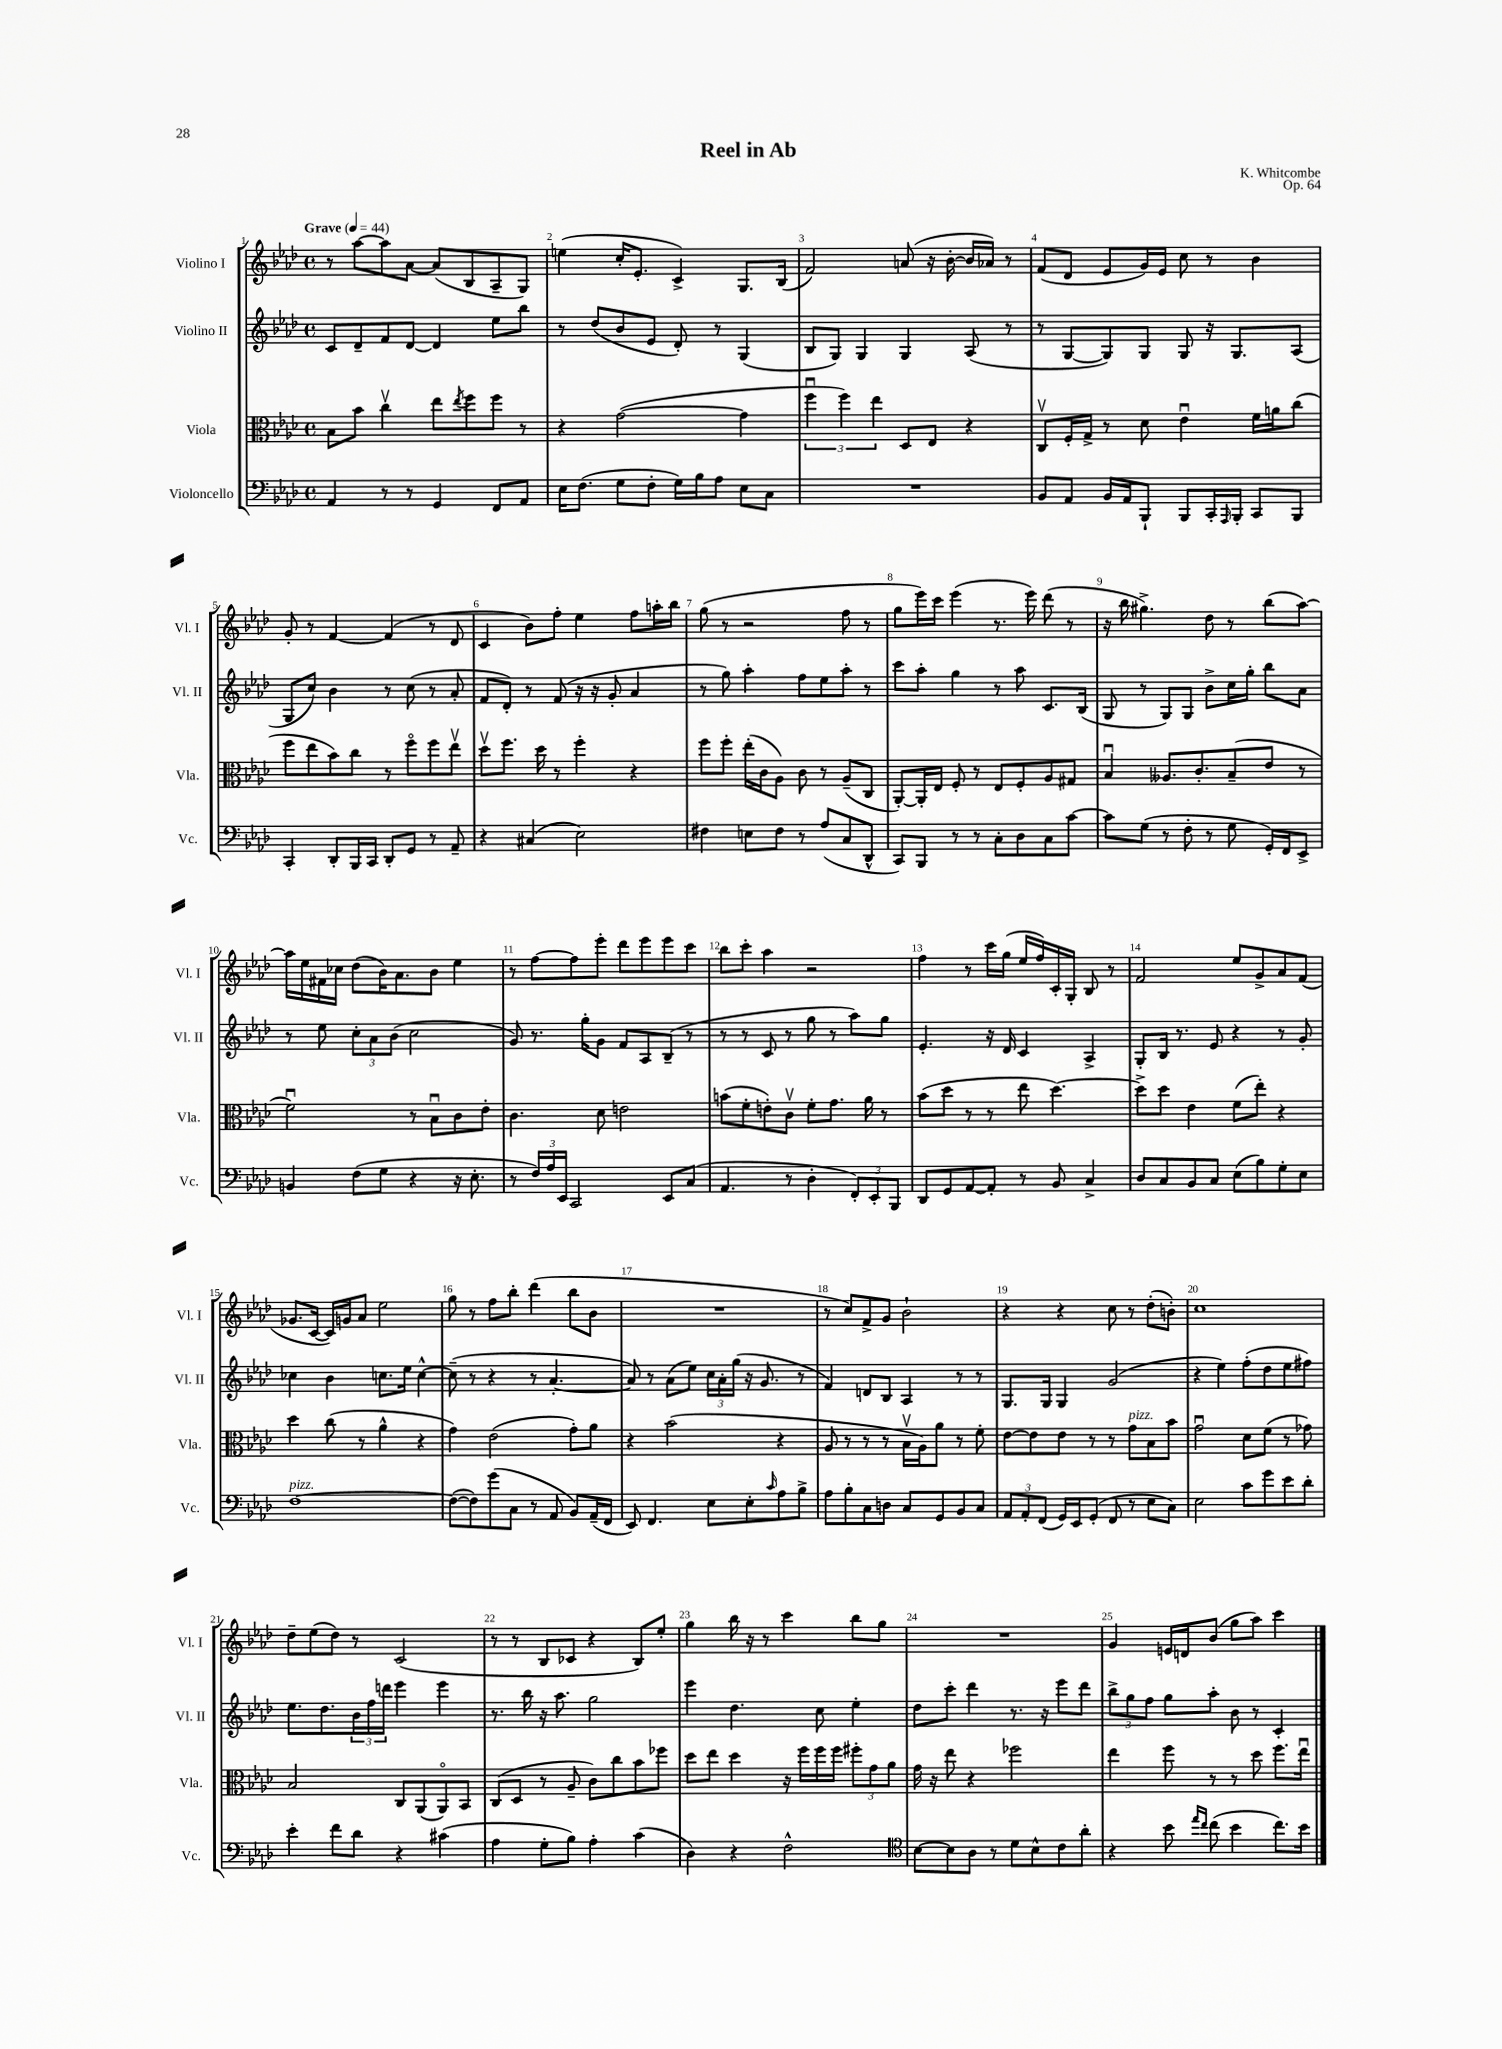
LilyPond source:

\header { title = "Reel in Ab" composer = "K. Whitcombe" opus = "Op. 64" }
<<
\new StaffGroup <<
\new Staff = "s0" \with { instrumentName = "Violino I" shortInstrumentName = "Vl. I" } {
    \clef treble \key aes \major \defaultTimeSignature \time 4/4 \tempo "Grave" 4 = 44
    r8 aes''8~ aes''8 aes'8~ aes'8( bes8 aes8-- g8) |
    e''4( c''16-. ees'8.-. c'4->) g8. bes16( |
    f'2) a'8( r16 bes'16~-. bes'16 aes'16) r8 |
    f'8( des'8 ees'8 g'16) ees'16 c''8 r8 bes'4 |
    g'8-. r8 f'4~ f'4( r8 des'8 |
    c'4 bes'8) f''8-. ees''4 f''8 a''16-. bes''16 |
    g''8( r8 r2 f''8 r8 |
    g''8 ees'''16) c'''16 ees'''4( r8. ees'''16) des'''8( r8 |
    r16 bes''16 gis''4.->) des''8 r8 bes''8( aes''8~) |
    aes''16 ees''16 fis'16 ces''16 des''8( bes'16) aes'8. bes'8 ees''4 |
    r8 f''8~ f''8 ees'''8-. des'''8 ees'''8 ees'''8 c'''8 |
    bes''8 c'''8-. aes''4 r2 |
    f''4 r8 c'''16 g''16( ees''16 f''16) c'16-. g16-. bes8 r8 |
    f'2 ees''8 g'8-> aes'8 f'8( |
    ges'8. c'16~ c'16) g'16 aes'8 ees''2 |
    g''8 r8 f''8 bes''8-. des'''4( bes''8 bes'8 |
    R1 |
    r8 c''8) f'8-> g'8 bes'2-! |
    r4 r4 c''8 r8 des''8-.( b'8-.) |
    c''1 |
    des''8-- ees''8( des''8) r8 c'2( |
    r8 r8 bes8 ces'8 r4 bes8) ees''8-. |
    g''4 bes''16 r16 r8 c'''4 bes''8 g''8 |
    R1 |
    g'4 e'16 d'16 bes'8( g''8 aes''8) c'''4 \bar "|." |
}
\new Staff = "s1" \with { instrumentName = "Violino II" shortInstrumentName = "Vl. II" } {
    \clef treble \key aes \major \defaultTimeSignature \time 4/4
    c'8 des'8-- f'8 des'8~ des'4 ees''8 bes''8 |
    r8 des''8( bes'8 ees'8 des'8-.) r8 g4( |
    bes8 g8) g4 g4 aes8( r8 |
    r8 g8~ g8) g8 g8 r16 g8. aes8( |
    g8 c''8) bes'4 r8 c''8( r8 aes'8-. |
    f'8 des'8-.) r8 f'8( r16 r16 g'8-. aes'4 |
    r8 g''8) aes''4-. f''8 ees''8 aes''8-. r8 |
    c'''8 aes''8-. g''4 r8 aes''8 c'8. bes16( |
    g8 r8 g8) g8 bes'8-> c''16 g''16-. bes''8 aes'8 |
    r8 ees''8 \tuplet 3/2 { c''8-. aes'8 bes'8( } c''2 |
    g'8) r8. g''16-. g'8 f'8 aes8 bes8--( r8 |
    r8 r8 c'8 r8 g''8 r8 aes''8) g''8 |
    ees'4.-. r16 des'16 c'4 aes4-> |
    g8-. bes16 r8. ees'8 r4 r8 g'8-. |
    ces''4 bes'4 c''8. ees''16 c''4~-^ |
    c''8--( r8 r4 r8 aes'4.~-. |
    aes'8) r8 aes'8( ees''8) \tuplet 3/2 { c''16 aes'16-. g''16( } r16 g'8. r8 |
    f'4) d'8 bes8 aes4 r8 r8 |
    g8. g16 g4 g'2( |
    r4 ees''4) f''8-.( des''8 ees''8 fis''8) |
    ees''8. des''8. \tuplet 3/2 { bes'16 f''16 d'''16 } ees'''4 ees'''4 |
    r8. bes''16 r16 aes''8. g''2 |
    ees'''4 des''4. c''8 ees''4-. |
    des''8 c'''8-. des'''4 r8. r16 ees'''8 des'''8 |
    \tuplet 3/2 { bes''8-> g''8 f''8 } g''8 aes''8-. bes'8 r8 c'4-. \bar "|." |
}
\new Staff = "s2" \with { instrumentName = "Viola" shortInstrumentName = "Vla." } {
    \clef alto \key aes \major \defaultTimeSignature \time 4/4
    bes8 bes'8 c''4\upbow ees''8 \acciaccatura { ees''8 } f''8 f''8 r8 |
    r4 g'2~( g'4 |
    \tuplet 3/2 { f''4\downbow f''4) ees''4 } des8 ees8 r4 |
    c8\upbow f16-. g16-> r8 des'8 ees'4\downbow f'16 a'16 c''8( |
    f''8 ees''8 bes'8) c''8 r8 f''8\flageolet f''8 ees''8\upbow |
    des''8\upbow f''8. des''16 r8 f''4-. r4 |
    f''8 f''8-. ees''16-.( c'16 aes8) c'8 r8 aes8--( c8 |
    aes,8~-.) aes,16-. ees16 f8-. r8 ees8 f8-. aes8 gis8 |
    bes4\downbow aeses8. c'8.-. bes8--( ees'8 r8 |
    f'2\downbow) r8 bes8\downbow c'8 ees'8-. |
    c'4. des'8 e'2 |
    b'8( f'8-. e'8-.) c'8\upbow f'8-. g'8. aes'16 r8 |
    bes'8( des''8 r8 r8 ees''8 des''4.~) |
    des''8-> des''8 ees'4 f'8( ees''8-.) r4 |
    des''4 c''8( r8 aes'4-^ r4 |
    g'4) ees'2( g'8-.) aes'8 |
    r4 bes'2( r4 |
    aes8 r8 r8 r8 bes16\upbow aes16) aes'8 r8 f'8-. |
    ees'8~ ees'8 ees'8 r8 r8 g'8^\markup { \italic "pizz." } bes8 bes'8 |
    g'2\downbow des'8 f'8( r8 ges'8) |
    bes2 c8 aes,8( aes,8\flageolet) bes,8 |
    c8( des8 r8 aes8-- c'8) c''8 bes'8 fes''8 |
    des''8 ees''8 des''4 r16 f''16 f''16 f''16 \tuplet 3/2 { fis''8-. g'8 aes'8 } |
    g'16 r16 ees''8 r4 fes''2 |
    ees''4 f''8 r8 r8 des''8 f''8. ees''16\downbow \bar "|." |
}
\new Staff = "s3" \with { instrumentName = "Violoncello" shortInstrumentName = "Vc." } {
    \clef bass \key aes \major \defaultTimeSignature \time 4/4
    aes,4 r8 r8 g,4 f,8 aes,8 |
    ees16 f8.( g8 f8-. g16) bes16 aes8 ees8 c8 |
    R1 |
    bes,8 aes,8 bes,16 aes,16 bes,,8-! bes,,8 c,16-. \grace { aes,,16 } bes,,16-. c,8 bes,,8 |
    c,4-. des,8-. bes,,16 c,16 des,8-. g,8 r8 aes,8-- |
    r4 cis4( ees2) |
    fis4 e8 fis8 r8 aes8( c8 des,8-^ |
    c,8) bes,,8 r8 r8 c8-. des8 c8 c'8~ |
    c'8 g8( r8 f8-. r8 g8 g,16-.) f,16 ees,8-> |
    b,4 f8( g8 r4 r16 ees8.-. |
    r8 \tuplet 3/2 { f16) aes16 ees,16 } c,2 ees,8 c8( |
    aes,4. r8 des4-. \tuplet 3/2 { f,8-.) ees,8-. bes,,8 } |
    des,8 g,8 aes,8~ aes,8-. r8 bes,8 c4-> |
    des8 c8 bes,8 c8 ees8( bes8) g8-. ees8 |
    f1~^\markup { \italic "pizz." } |
    f8~( f8) g'8( c8 r8 aes,8 bes,8) aes,16--( f,16 |
    ees,8) f,4. ees8 ees8-. \grace { c'16 } aes8 bes8-> |
    aes8 bes8-. c8 d8 c8 g,8 bes,8 c8 |
    \tuplet 3/2 { aes,8 aes,8-. f,8( } g,16) ees,16 g,8-.( f,8 r8 ees8 c8) |
    ees2 c'8 g'8 ees'8 des'8-. |
    ees'4-. f'8 des'8 r4 cis'4( |
    aes4 g8-. bes8) aes4-. c'4( |
    des4) r4 f2-^ |
    \clef tenor bes8~ bes8 aes8 r8 des'8 bes8-^ c'8 aes'8-. |
    r4 bes'8 \grace { ees''16 c''16 } c''8( bes'4 c''8.) bes'16 \bar "|." |
}
>>
>>
\layout { \context { \Score \override BarNumber.break-visibility = ##(#f #t #t) barNumberVisibility = #all-bar-numbers-visible } }
